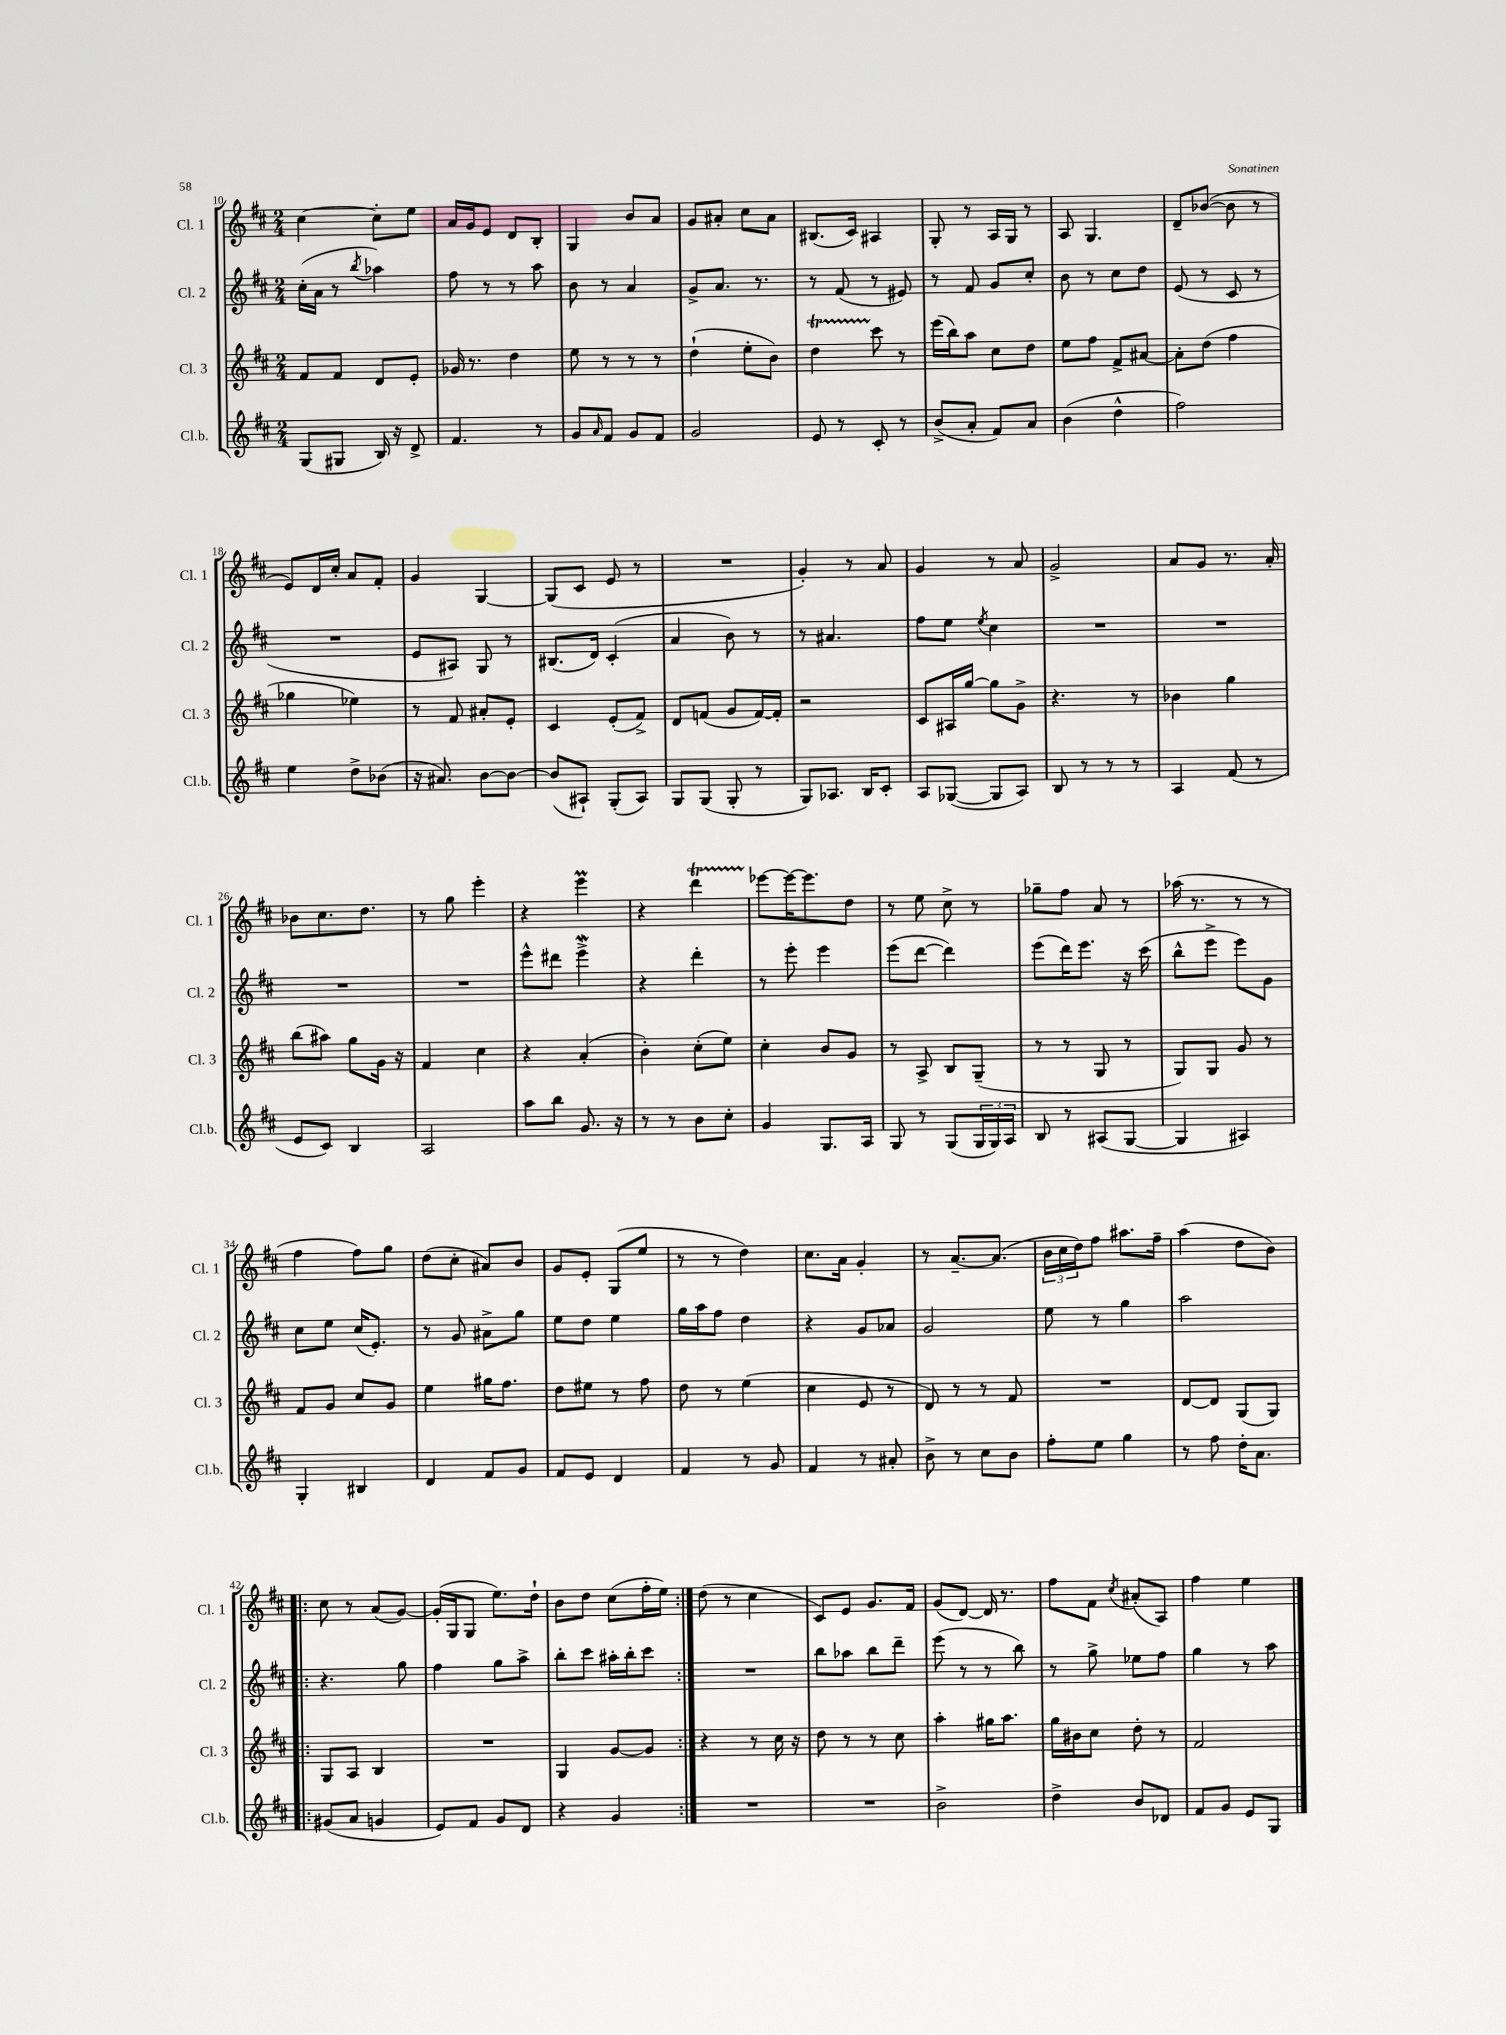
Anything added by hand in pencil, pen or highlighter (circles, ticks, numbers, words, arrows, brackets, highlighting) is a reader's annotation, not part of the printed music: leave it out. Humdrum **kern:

**kern	**kern	**kern	**kern
*staff4	*staff3	*staff2	*staff1
*clefG2	*clefG2	*clefG2	*clefG2
*k[f#c#]	*k[f#c#]	*k[f#c#]	*k[f#c#]
*M2/4	*M2/4	*M2/4	*M2/4
(8G	8f#	(16cc#'	[4cc#
.	.	16a	.
8G#	8f#	8r	.
.	.	8qbb	.
16B)	8d	4aa-)	8cc#']
16r	.	.	.
8d^	8e'	.	8ee
=	=	=	=
4.f#	16g-	8ff#	16a
.	8.r	.	16g
.	.	8r	8e
.	4dd	8r	8d
8r	.	8aa	8B'
=	=	=	=
8g	8ee	8b	4G
16qqa	.	.	.
8f#	8r	8r	.
8g	8r	4a	8b
8f#	8r	.	8a
=	=	=	=
2g	(4dd`	8g^	8g
.	.	8.a	8a#'
.	8ee'	.	8cc#
.	.	8.r	.
.	8b)	.	8a#
=	=	=	=
8e	4dd	8r	(8.B#
8r	.	(8f#	.
.	.	.	16c#)
8c#'	8ccc#	8r	4A#
8r	8r	8e#)	.
=	=	=	=
(8b^	(16eee	8r	8G'
.	16bb)	.	.
8a'	8aa	8f#	8r
8f#)	8cc#	8g	16A
.	.	.	16G
8a	8dd	8cc#'	8r
=	=	=	=
(4b	8ee	8b	8A
.	8ff#	8r	4.G
4dd^^	8f#^	8cc#	.
.	[8a#	8dd	.
=	=	=	=
2ff#)	8a#']	(8e	8d~
.	(8dd	8r	([8b-
.	4ff#	8c#	8b-]
.	.	8r	8r
=	=	=	=
4ee	4gg-	2r	8e)
.	.	.	16d
.	.	.	16cc#'
8dd^	4ee-)	.	8a
(8b-	.	.	8f#'
=	=	=	=
16r	8r	8e	4g
8.a#)	.	.	.
.	8f#	8A#)	.
[8b	8a#'	8G	[4G
8b_	8e'	8r	.
=	=	=	=
(8b]	4c#	(8.B#	(8G]
8A#`)	.	.	8c#
.	.	16d)	.
(8G'	(8e'	(4c#'	8e
8A#)	8f#^)	.	8r
=	=	=	=
8G	8d	4a	2r
(8G	(8f	.	.
8G'	8g	8b)	.
8r	[16f)	8r	.
.	16f']	.	.
=	=	=	=
8G)	2r	8r	4g')
8.A-	.	4.a#	.
.	.	.	8r
16B	.	.	.
8c#'	.	.	8a
=	=	=	=
8A	8c#	8ff#	4g
([8G-	16A#	8ee	.
.	[16gg	.	.
.	.	8qee	.
8G-]	8gg]	4cc#	8r
8A)	8g^	.	8a
=	=	=	=
8B	4.r	2r	2g^
8r	.	.	.
8r	.	.	.
8r	8r	.	.
=	=	=	=
4A	4b-	2r	8a
.	.	.	8g
(8f#	4gg	.	8.r
8r	.	.	.
.	.	.	16a'
=	=	=	=
8e	(8bb	2r	8b-
8c#)	8aa#)	.	8.cc#
4B	8gg	.	.
.	.	.	8.dd
.	16g	.	.
.	16r	.	.
=	=	=	=
2A	4f#	2r	8r
.	.	.	8gg
.	4cc#	.	4eee'
=	=	=	=
8aa	4r	8eee^^	4r
8bb	.	8ddd#	.
8.g	(4a'	4eee^	4eee
16r	.	.	.
=	=	=	=
8r	4b')	4r	4r
8r	.	.	.
8b	(8cc#'	4ddd'	4ddd
8cc#'	8ee)	.	.
=	=	=	=
4g	4cc#'	8r	[8eee-
.	.	8eee'	16eee-_
.	.	.	8.eee-]
8.G	8b	4eee	.
.	8g	.	8dd
16A	.	.	.
=	=	=	=
8G	8r	(8eee	8r
8r	8A^	[8ddd	8ee
(8G	8B	4ddd])	8cc#^
24G	(8G~	.	8r
24G)	.	.	.
24A	.	.	.
=	=	=	=
8B	8r	(8eee	8gg-~
8r	8r	16ddd)	8ff#
.	.	8.eee	.
(8A#	8G	.	8a
[8G	8r	16r	8r
.	.	(16ccc#	.
=	=	=	=
4G]	8G)	8bb^^	(16aa-
.	.	.	8.r
.	8G	8eee^	.
4A#)	8g	8eee)	8r
.	8r	8g	8r
=	=	=	=
4G'	8f#	8cc#	4ff#
.	8g	8ee	.
4B#	8cc#	(16cc#	8ff#)
.	.	8.e')	.
.	8g	.	8gg
=	=	=	=
4d	4ee	8r	(8dd
.	.	8g	8cc#'
8f#	16gg#	8a#^	8a#)
.	8.ff#	.	.
8g	.	8gg	8b
=	=	=	=
8f#	8dd	8ee	8g
8e	8ee#	8dd	8e'
4d	8r	4ee	(8G
.	8ff#	.	8ee
=	=	=	=
4f#	8dd	16gg	8r
.	.	16aa	.
.	8r	8ff#	8r
8r	(4ee	4dd	4dd)
8g	.	.	.
=	=	=	=
4f#	4cc#	4r	8.cc#
.	.	.	16a
8r	8e	8g	4g'
8a#'	8r	8a-	.
=	=	=	=
8b^	8d)	2g	8r
8r	8r	.	[8.a~
8cc#	8r	.	.
.	.	.	(8.a]
8b	8f#	.	.
=	=	=	=
8ff#'	2r	8ee	24b
.	.	.	24cc#
.	.	.	24dd)
8ee	.	8r	8ff#
4gg	.	4gg	8.aa#
.	.	.	16ff#~
=	=	=	=
8r	[8d	2aa	(4aa
8ff#	8d]	.	.
16dd'	(8G	.	8dd
8.a	.	.	.
.	8G)	.	8b)
=!|:	=!|:	=!|:	=!|:
(8g#	8G	4.r	8cc#
8a	8A	.	8r
4g	4B	.	(8a
.	.	8gg	[8g)
=	=	=	=
8e)	2r	4ff#	(16g']
.	.	.	16G
8f#	.	.	8G
8g	.	8gg	8.ee)
8d	.	8aa^	.
.	.	.	16dd`
=	=	=	=
4r	4G	8bb'	8b
.	.	8ccc#	8dd
4g	[8g	16aa#'	(8cc#
.	.	16bb'	.
.	8g]	8ccc#	16ff#'
.	.	.	16ee)
=:|!	=:|!	=:|!	=:|!
2r	4r	2r	(8dd
.	.	.	8r
.	8r	.	4cc#
.	16cc#	.	.
.	16r	.	.
=	=	=	=
2r	8dd	8bb	8c#)
.	8r	8aa-	8e
.	8r	8bb	8.g
.	8cc#	8ddd~	.
.	.	.	16f#
=	=	=	=
2b^	4aa'	(8eee	(8g
.	.	8r	[8d)
.	16gg#	8r	16d]
.	8.aa	.	8.r
.	.	8bb)	.
=	=	=	=
4dd^	16gg	8r	8ff#
.	16b#	.	.
.	8cc#	8gg^	8f#
.	.	.	8qcc#
8b	8dd'	8ee-	(8a#'
8d-	8r	8ff#	8A)
=	=	=	=
8f#	2f#	4gg	4ff#
8g	.	.	.
8e	.	8r	4ee
8G	.	8aa	.
==	==	==	==
*-	*-	*-	*-
